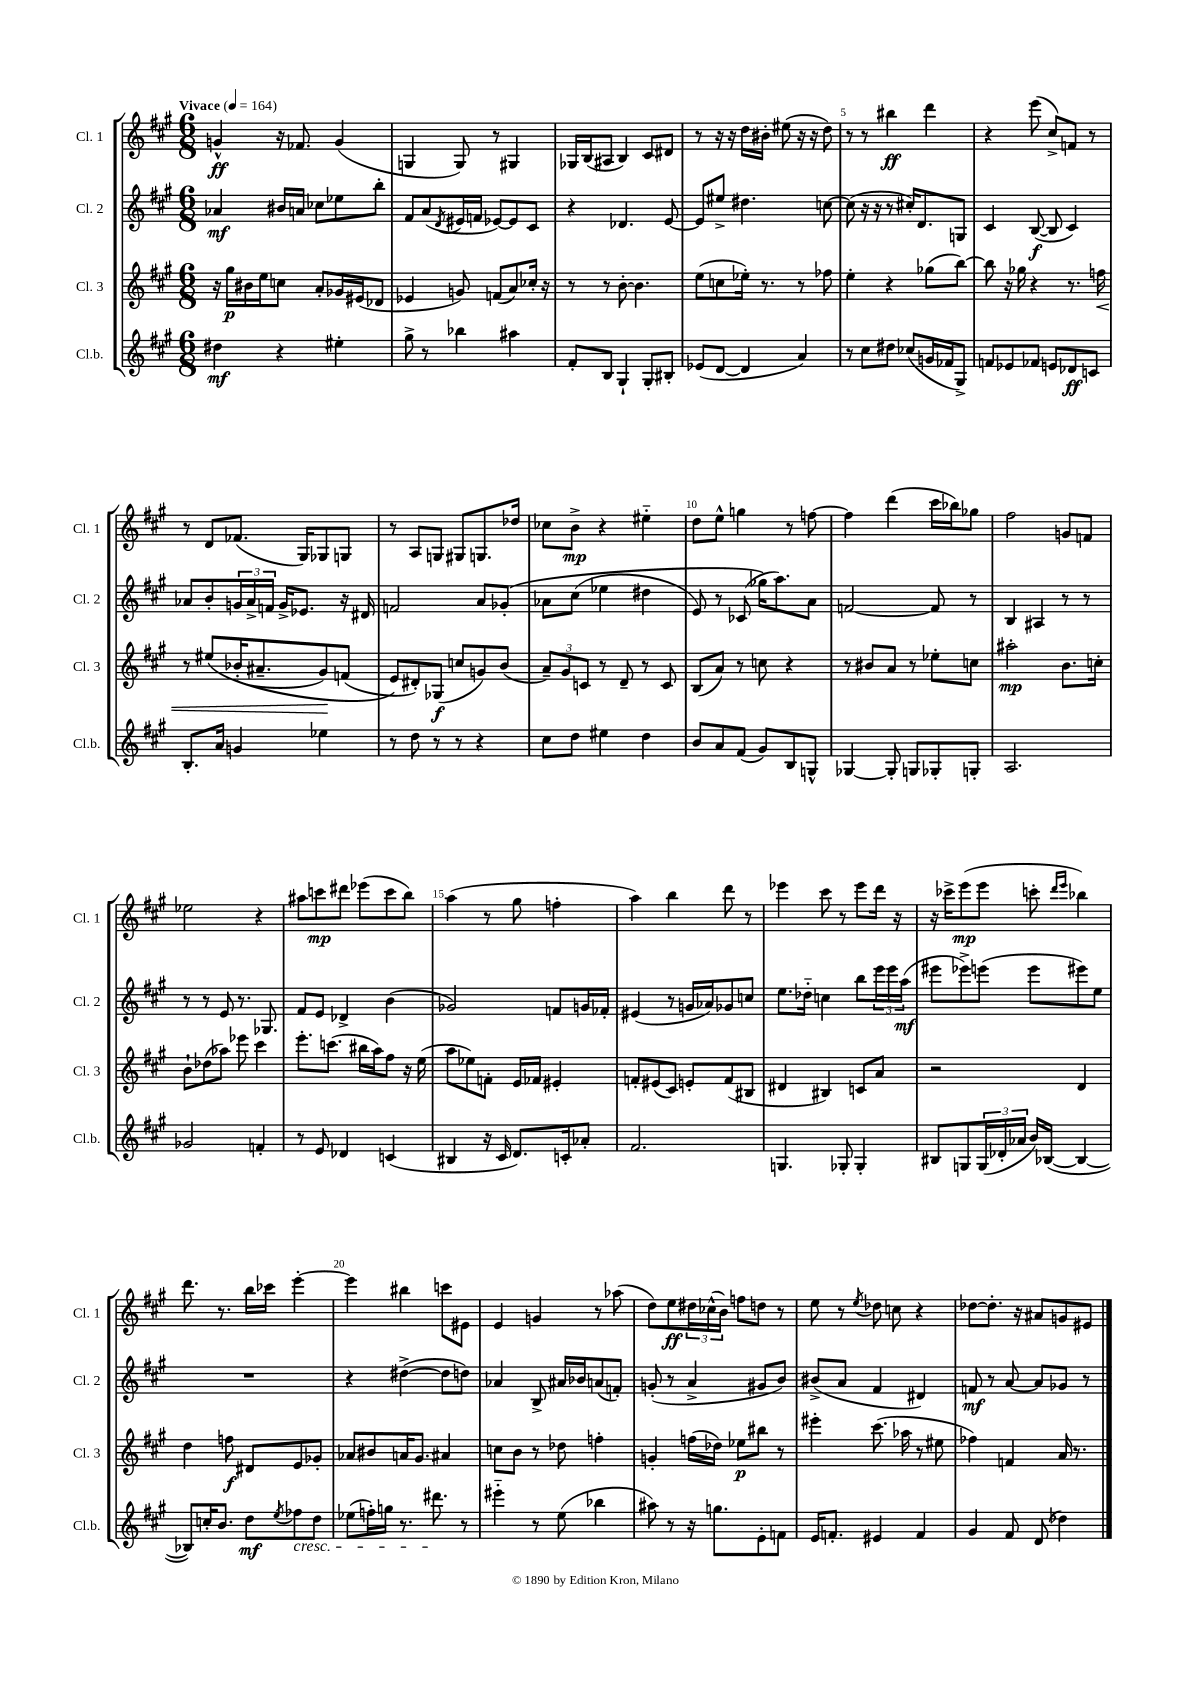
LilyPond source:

<<
\new StaffGroup <<
\new Staff = "s0" \with { instrumentName = "Cl. 1" shortInstrumentName = "Cl. 1" } {
    \clef treble \key a \major \numericTimeSignature \time 6/8 \tempo "Vivace" 4 = 164
    g'4-^\ff r16 fes'8. g'4( |
    g4 g8) r8 gis4 |
    ges16 b16( ais8 b4) cis'8 dis'8 |
    r8 r16 r16 d''16 bis'16-. eis''8( r16 r16 d''8) |
    r8 r8 bis''4\ff d'''4 |
    r4 e'''8( cis''8->) f'8 r8 |
    r8 d'8 fes'8.( gis16) ges8 g8 |
    r8 a8 g8 gis8 g8. des''16 |
    ces''8 b'8->\mp r4 eis''4-_ |
    d''8 e''8-^ g''4 r8 f''8~ |
    f''4 d'''4( cis'''16 bes''16) ges''8 |
    fis''2 g'8 f'8 |
    ees''2 r4 |
    ais''8 c'''8\mp dis'''8 ees'''8( c'''8 b''8) |
    a''4( r8 gis''8 f''4-. |
    a''4) b''4 d'''8 r8 |
    ees'''4 cis'''8 r8 ees'''8 d'''16 r16 |
    r16 ces'''16-> e'''8\mp( e'''8 c'''8-. \grace { d'''16 e'''16 } bes''4) |
    d'''8. r8. b''16 ces'''16 e'''4~-. |
    e'''4 bis''4 c'''8 eis'8 |
    e'4 g'4 r8 aes''8( |
    d''8) e''8\ff \tuplet 3/2 { dis''16 ces''16-^( b'16) } f''8 d''8 r8 |
    e''8 r8 \acciaccatura { e''8 } des''8 c''8 r4 |
    des''8~ des''8.-. r16 ais'8 g'8 eis'8 \bar "|." |
}
\new Staff = "s1" \with { instrumentName = "Cl. 2" shortInstrumentName = "Cl. 2" } {
    \clef treble \key a \major \numericTimeSignature \time 6/8
    aes'4\mf bis'16 a'16 ces''8 ees''8 b''8-. |
    fis'8 a'8( \acciaccatura { d'8 } eis'16 f'16 ees'8~) ees'8 cis'8 |
    r4 des'4. e'8~ |
    e'8 eis''8-> dis''4. c''8~ |
    c''8( r16 r16 r8 cis''16-.) d'8. g8 |
    cis'4 b8~\f( b8 cis'4) |
    aes'8 b'8-. \tuplet 3/2 { g'16 aes'16-> f'16 } g'16-> ees'8. r16 dis'16 |
    f'2 a'8 ges'8-.\( |
    aes'8 cis''8( ees''4 dis''4 |
    e'8) r8 ces'8( ges''16\) a''8.) a'8 |
    f'2~ f'8 r8 |
    b4 ais4 r8 r8 |
    r8 r8 e'8 r8. ges8. |
    fis'8 e'8 des'4-> b'4( |
    ges'2) f'8 g'16 fes'16-. |
    eis'4( r8 g'16 aes'16) ges'8 c''8 |
    e''8. des''16-_ c''4 b''8 \tuplet 3/2 { e'''16 e'''16 a''16\mf( } |
    eis'''8 ees'''8->) e'''8( e'''8 eis'''8) e''8 |
    R2. |
    r4 dis''4~->( dis''8 d''8) |
    aes'4 b8-> ais'16 bes'16 a'8( f'8-.) |
    g'8-.( r8 a'4-> gis'8 b'8) |
    bis'8->( a'8 fis'4 dis'4) |
    f'8\mf r8 a'8~ a'8 ges'8 r8 \bar "|." |
}
\new Staff = "s2" \with { instrumentName = "Cl. 3" shortInstrumentName = "Cl. 3" } {
    \clef treble \key a \major \numericTimeSignature \time 6/8
    r16 gis''16\p bis'16 e''16 c''8 a'8-. ges'16 eis'16( des'8 |
    ees'4 g'8) f'8( a'8) ces''16-. r16 |
    r8 r8 b'8~-. b'4. |
    e''8( c''8 ees''16-.) r8. r8 fes''8 |
    e''4-. r4 ges''8( b''8~) |
    b''8 r16 ges''16 r4 r8. f''16\< |
    r8 eis''8\( bes'16-.( ais'8.-- gis'8\!) f'8( |
    e'8\) dis'8-.) ges8\f( c''8 g'8) b'8( |
    \tuplet 3/2 { a'8--) gis'8 c'8 } r8 d'8-- r8 c'8 |
    b8( a'8) r8 c''8 r4 |
    r8 bis'8 a'8 r8 ees''8-. c''8 |
    ais''2-.\mp b'8. c''16-. |
    b'8-! des''8( aes''8) ees'''8 cis'''4 |
    e'''8.-. c'''8.( bis''16 a''16) fis''8 r16 e''16( |
    a''8 ees''8) f'8-. e'16 fes'16 eis'4-. |
    f'8-. eis'8( cis'8) e'8-. f'8( bis8 |
    dis'4 bis4) c'8 a'8 |
    r2 d'4 |
    d''4 f''8\f dis'8 e'8 ges'8-. |
    aes'8 bis'8 a'16 gis'8. ais'4 |
    c''8 b'8 r8 des''8 f''4-. |
    g'4-. f''16( des''16) ees''8\p bis''8 r8 |
    eis'''4-. cis'''8.( aes''16 r8 eis''8 |
    fes''4) f'4 a'16 r8. \bar "|." |
}
\new Staff = "s3" \with { instrumentName = "Cl.b." shortInstrumentName = "Cl.b." } {
    \clef treble \key a \major \numericTimeSignature \time 6/8
    dis''4\mf r4 eis''4-. |
    gis''8-> r8 bes''4 ais''4 |
    fis'8-. b8 gis4-! gis8-. bis8-. |
    ees'8( d'8~ d'4 a'4) |
    r8 cis''8 dis''8 ces''8( g'16 fes'16 gis8->) |
    f'8 ees'8 fes'8 e'8 des'8\ff c'8 |
    b8.-. a'16 g'4 ees''4 |
    r8 d''8 r8 r8 r4 |
    cis''8 d''8 eis''4 d''4 |
    b'8 a'8 fis'8( gis'8) b8 g8-^ |
    ges4~ ges8-. g8 ges8-. g8-. |
    a2. |
    ges'2 f'4-. |
    r8 e'8 des'4 c'4( |
    bis4 r16 cis'16 d'8.) c'16-. aes'8-. |
    fis'2. |
    g4. ges8-. ges4-. |
    bis8 g8 \tuplet 3/2 { g16( des'16-. aes'16 } b'16) bes16~( bes4~ |
    bes8) c''16-. b'8. d''8\mf \acciaccatura { e''8 } fes''8\cresc d''8 |
    ees''8( f''16-.) g''16 r8. dis'''8.\! r8 |
    eis'''4-_ r8 e''8( bes''4 |
    ais''8) r8 r16 g''8. e'8-. f'8 |
    e'16 f'8.-. eis'4 f'4 |
    gis'4 fis'8 d'8( des''4) \bar "|." |
}
>>
>>
\layout { \context { \Score \override BarNumber.break-visibility = ##(#f #t #t) barNumberVisibility = #(every-nth-bar-number-visible 5) } }
